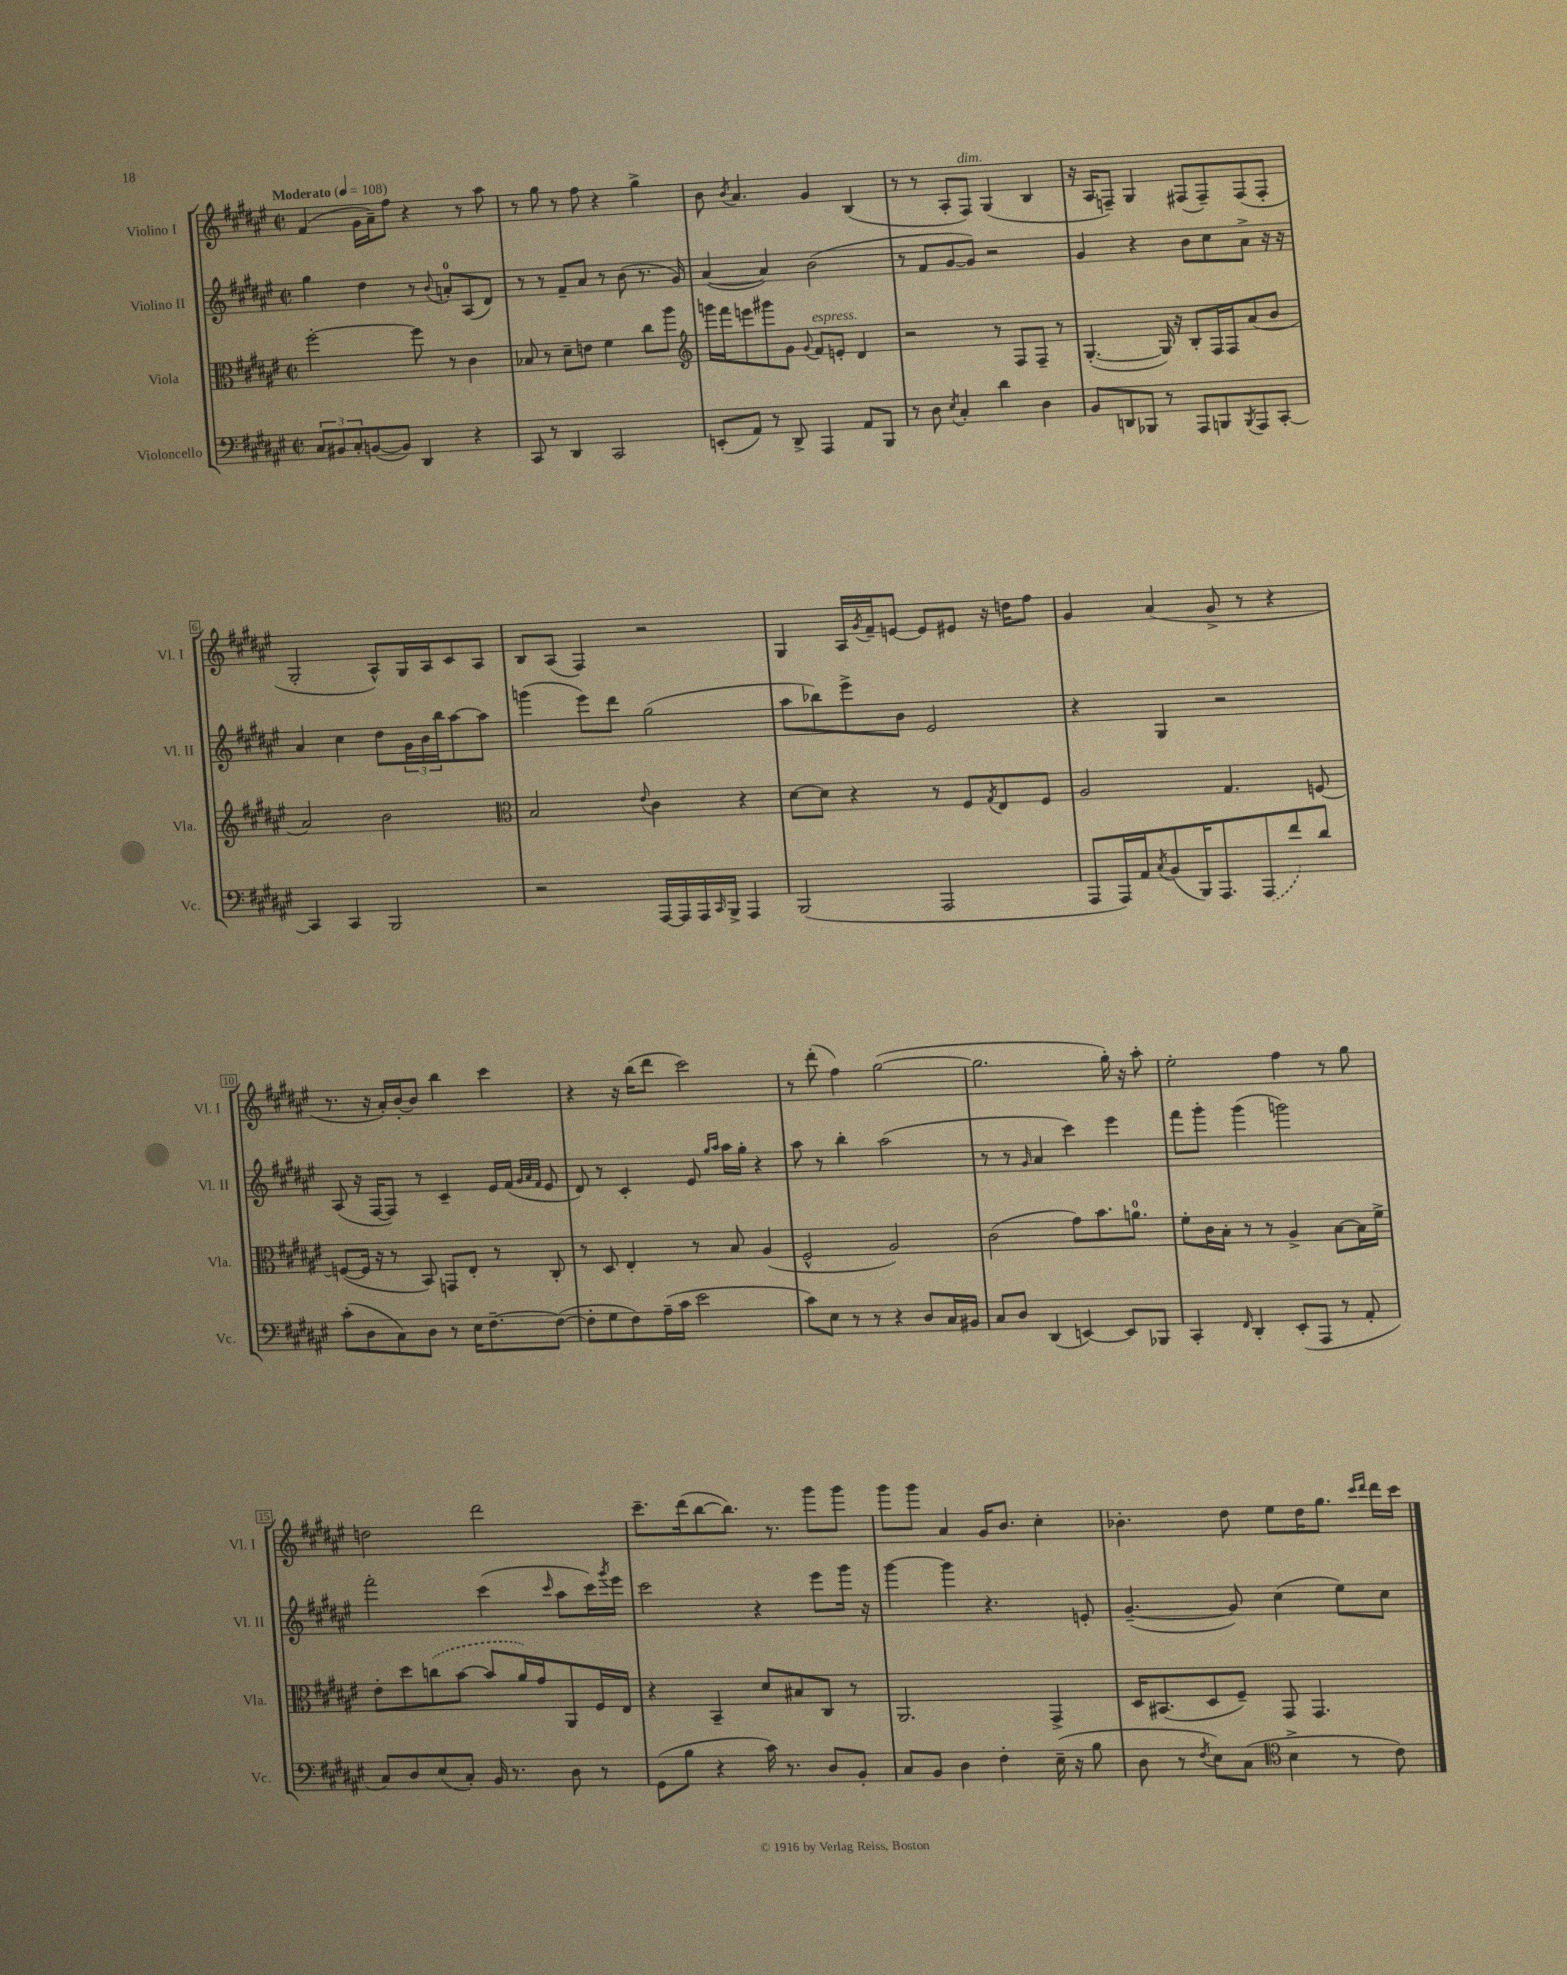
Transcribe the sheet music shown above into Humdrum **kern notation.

**kern	**kern	**kern	**kern
*part4	*part3	*part2	*part1
*staff4	*staff3	*staff2	*staff1
*I"Violoncello	*I"Viola	*I"Violino II	*I"Violino I
*I'Vc.	*I'Vla.	*I'Vl. II	*I'Vl. I
*clefF4	*clefC3	*clefG2	*clefG2
*k[f#c#g#d#a#e#]	*k[f#c#g#d#a#e#]	*k[f#c#g#d#a#e#]	*k[f#c#g#d#a#e#]
*M2/2	*M2/2	*M2/2	*M2/2
*met(c|)	*met(c|)	*met(c|)	*met(c|)
*MM108	*MM108	*MM108	*MM108
=1	=1	=1	=1
!	!	!	!LO:TX:a:B:t=Moderato
12C#/L	[2ff#'\	4gg#\	(4f#/
12BB#X/	.	.	.
12C#'/	.	.	.
([8BBn/	.	4dd#\	16g#\LL
.	.	.	16a#~\J)
8BB/J])	.	.	8ff#\J
4DD#/	8ff#\]	8r	4r
.	.	8qqb/	.
.	8r	8an'/L	.
4r	4c#\	(8A#/	8r
.	.	8d#/J)	8aa#\
=2	=2	=2	=2
8CC#/	8B-X/	8r	8r
8r	8r	8r	8gg#\
4DD#/	8d#~\L	8f#~/L	8r
.	8en\J	8a#/J	8ff#\
2CC#/	4f#\	8r	4r
.	.	(8b\	.
.	8cc#\L	8.r	4gg#^\
.	8aa#\J	.	.
.	.	16g#/)	.
=3	=3	=3	=3
*	*clefG2	*	*
(8EEn'/L	16gggn\LL	([4a#/	8b\
.	16fff#\J	.	.
.	.	.	8qb/
8AA#/J)	8eeen\	.	4.a#/
8r	8ggg#X\	4a#/])	.
8DD#^/	8g#\J	.	.
.	8qqg#/	.	.
!	!LO:TX:a:i:t=espress.	!	!
4AAA#/	8f#/L	(2b\	4g#/
.	8en'/J	.	.
8AA#/L	4d#/	.	(4B/
8BBB/J	.	.	.
=4	=4	=4	=4
8r	2r	8r	8r
8D#\	.	8f#/L	8r
8qE#/	.	.	.
4C#'/	.	[8g#/	8A#'/L
!	!	!	!LO:TX:a:i:t=dim.
.	.	8g#/J])	8F#/J)
4d#\	8r	2r	(4G#/
.	8F#/L	.	.
4D#\	8F#~/J	.	4B/
.	8r	.	.
=5	=5	=5	=5
8BB/L	([4.G#'/	4g#/	16r
.	.	.	16A#/KL
8DDn/	.	.	8Fn~/J)
8BBB-X/J	.	4r	4G#/
8r	16G#/])	.	.
.	16r	.	.
8AAA#/L	8B'/L	8b\L	(8F#X/L
8BBBn/	16F#/L	8cc#\	8F#~/)
.	16F#/J	.	.
8qBBB/	.	.	.
8AAA#/	(8a#/	8a#^\J	(8F#/
[8CC#'/J	8b/J	16r	8F#'/J
.	.	16r	.
!!LO:LB:g=z
=6	=6	=6	=6
4CC#/]	2a#/)	4a#/	2G#'/
4CC#/	.	4cc#\	.
2BBB/	2b\	8dd#\L	8A#^^/L)
.	.	24g#\L	16G#/L
.	.	24b\	.
.	.	.	16A#/J
.	.	24bb\J	.
.	.	[8aa#\	8c#/
.	.	8aa#\J]	8A#/J
=7	=7	=7	=7
*	*clefC3	*	*
2r	2B/	(4gggn\	8B/L
.	.	.	(8A#/J
.	.	8eee#\L)	4F#/)
.	.	8ddd#\J	.
.	8qqe#/	.	.
[16AAA#/LL	4c#\	(2gg#\	2r
16AAA#/]	.	.	.
16AAA#/	.	.	.
16qqCC#/	.	.	.
16BBB^/JJ	.	.	.
4AAA#/	4r	.	.
=8	=8	=8	=8
(2BBB/	[8d#\L	8aa#\L	4G#/
.	8d#\J]	8bb-X\)	.
.	4r	8eee#^\	16A#/LL
.	.	.	8qg#/
.	.	.	16f#~/J
.	.	8b\J	[8en/J
2AAA#/	8r	2e#/	8e/L]
.	8F#/L	.	8e#X/J
.	8qG#/	.	.
.	8E#/	.	16r
.	.	.	16ddn\KL
.	8F#/J	.	8ff#\J
=9	=9	=9	=9
8AAA#/L	2A#/	4r	4g#/
16AAA#/L)	.	.	.
16AA#/J	.	.	.
8qC#/	.	.	.
(8BB/	.	4G#/	(4a#/
16BBB/K)	.	.	.
8.AAA#/	.	.	.
.	4.G#/	2r	8g#^/
(8AAA#/	.	.	8r
8f#/)	.	.	4r
8d#/J	[8Fn/	.	.
!!LO:LB:g=z
=10	=10	=10	=10
(8c#'\L	(8Fn/L_	(8A#/	8.r
8D#\	16F/Jk]	16r	.
.	16r	[16F#/KL	16r
8C#\)	8r	8F#/J])	16a#'/LL)
.	.	.	[16b'/J
8D#\J	8BB/)	8r	8b/J]
8r	8GGn/L	4c#~/	4bb\
16E#\KL	8E#'/J	.	.
[8.F#~\	.	.	.
.	8r	16e#/LL	4ccc#\
.	.	(16f#/JJ	.
.	.	32qqg#/LLL	.
.	.	32qqa#/	.
.	.	32qqf#/JJJ	.
(8F#\J_	8C#'/	8e#/	.
=11	=11	=11	=11
8F#'\L]	8r	8d#/)	4r
8G#\	8D#/	8r	.
8F#\)	4E#'/	4c#'/	16r
.	.	.	(16bb\KL
(16A#~\L	.	.	8ddd#\J
16c#\JJ	.	.	.
2e#\	8r	8e#/	2ccc#\)
.	.	16qqgg#/LL	.
.	.	16qqaa#/JJ	.
.	8B/	16aa#\LL	.
.	.	16gg#'\JJ	.
.	(4A#/	4r	.
=12	=12	=12	=12
8c#\L)	2F#^^/	8aa#\	8r
8E#\J	.	8r	(8ddd#'\
8r	.	4bb'\	4ff#\)
8r	.	.	.
4r	2A#/)	(2aa#\	([2gg#\
8D#/L	.	.	.
16C#/L	.	.	.
16BB#X/JJ	.	.	.
=13	=13	=13	=13
8C#/L	(2c#\	8r	2.gg#\]
8D#/J	.	8r	.
.	.	16qqg#/	.
(4DD#/	.	4a#/	.
[4EEn/)	8g#\L)	4ccc#\)	.
.	8.b\	.	.
8EE/L]	.	4eee#\	16gg#'\)
.	8.an\J	.	16r
8BBB-X/J	.	.	8aa#'\
=14	=14	=14	=14
4CC#'/	8f#'\L	8fff#\L	2ee#'\
.	16c#\L	8ggg#'\J	.
.	16B'\JJ	.	.
16qqFF#/	.	.	.
4DD#'/	8r	(4ggg#\	.
.	8r	.	.
(8EE#'/L	4A#^/	2gggn\)	4ff#\
8AAA#/J	.	.	.
8r	[8B\L	.	8r
8AA#'/	16B\L]	.	8gg#\
.	16f#^\JJ	.	.
!!LO:LB:g=z
=15	=15	=15	=15
8C#/L)	8e#'\L	2fff#'\	2ddn\
8D#/	8dd#\	.	.
(8E#/	(8ccn\	.	.
8C#'/J)	[8b\J	.	.
16BB/	8b/L]	(4ccc#\	2ddd#\
8.r	.	.	.
.	16a#/L)	.	.
.	16g#/J	.	.
.	.	16qqccc#/	.
8D#\	8AA#/	8aa#\L	.
8r	16F#/L	16ccc#\L)	.
.	.	8qggg#/	.
.	16E#/JJ	16eee#\JJ	.
=16	=16	=16	=16
(8GG#\L	4r	2ccc#\	8.ccc#~\L
8B\J	.	.	.
.	.	.	(16ddd#\k
4r	4BB~/	.	[8bb\
.	.	.	8.bb\J])
16c#\)	8d#/L	4r	.
8.r	.	.	8.r
.	8B#X/	.	.
8D#/L	8C#/J	8eee#\L	8ggg#\L
8BB'/J	8r	16ggg#\Jk	8ggg#\J
.	.	16r	.
=17	=17	=17	=17
8C#/L	2.AA#/	[4ggg#\	8ggg#\L
8BB/J	.	.	8ggg#\J
4D#\	.	4ggg#\]	4a#/
4F#'\	.	4.r	16g#/KL
.	.	.	8.b/J
(16E#~\	4GG#^/	.	4cc#'\
16r	.	.	.
8B\	.	8en'/	.
=18	=18	=18	=18
8D#\	16D#/KL	([4.g#~/	4.b-X'\
.	(8.BB#X/	.	.
8r	.	.	.
8qF#/	.	.	.
8E#\L)	8D#/	.	.
(8C#\J	8F#~/J)	8g#/])	8dd#\
*clefC4	*	*	*
4B^\	8GG#/	(4cc#\	8ee#\L
.	4.GG#/	.	16dd#\K
.	.	.	8.gg#\J
8r	.	8ee#\L)	.
.	.	.	16qqccc#/LL
.	.	.	16qqddd#/JJ
8c#\)	.	8cc#\J	16ddd#\LL
.	.	.	16ccc#\JJ
==	==	==	==
*-	*-	*-	*-
